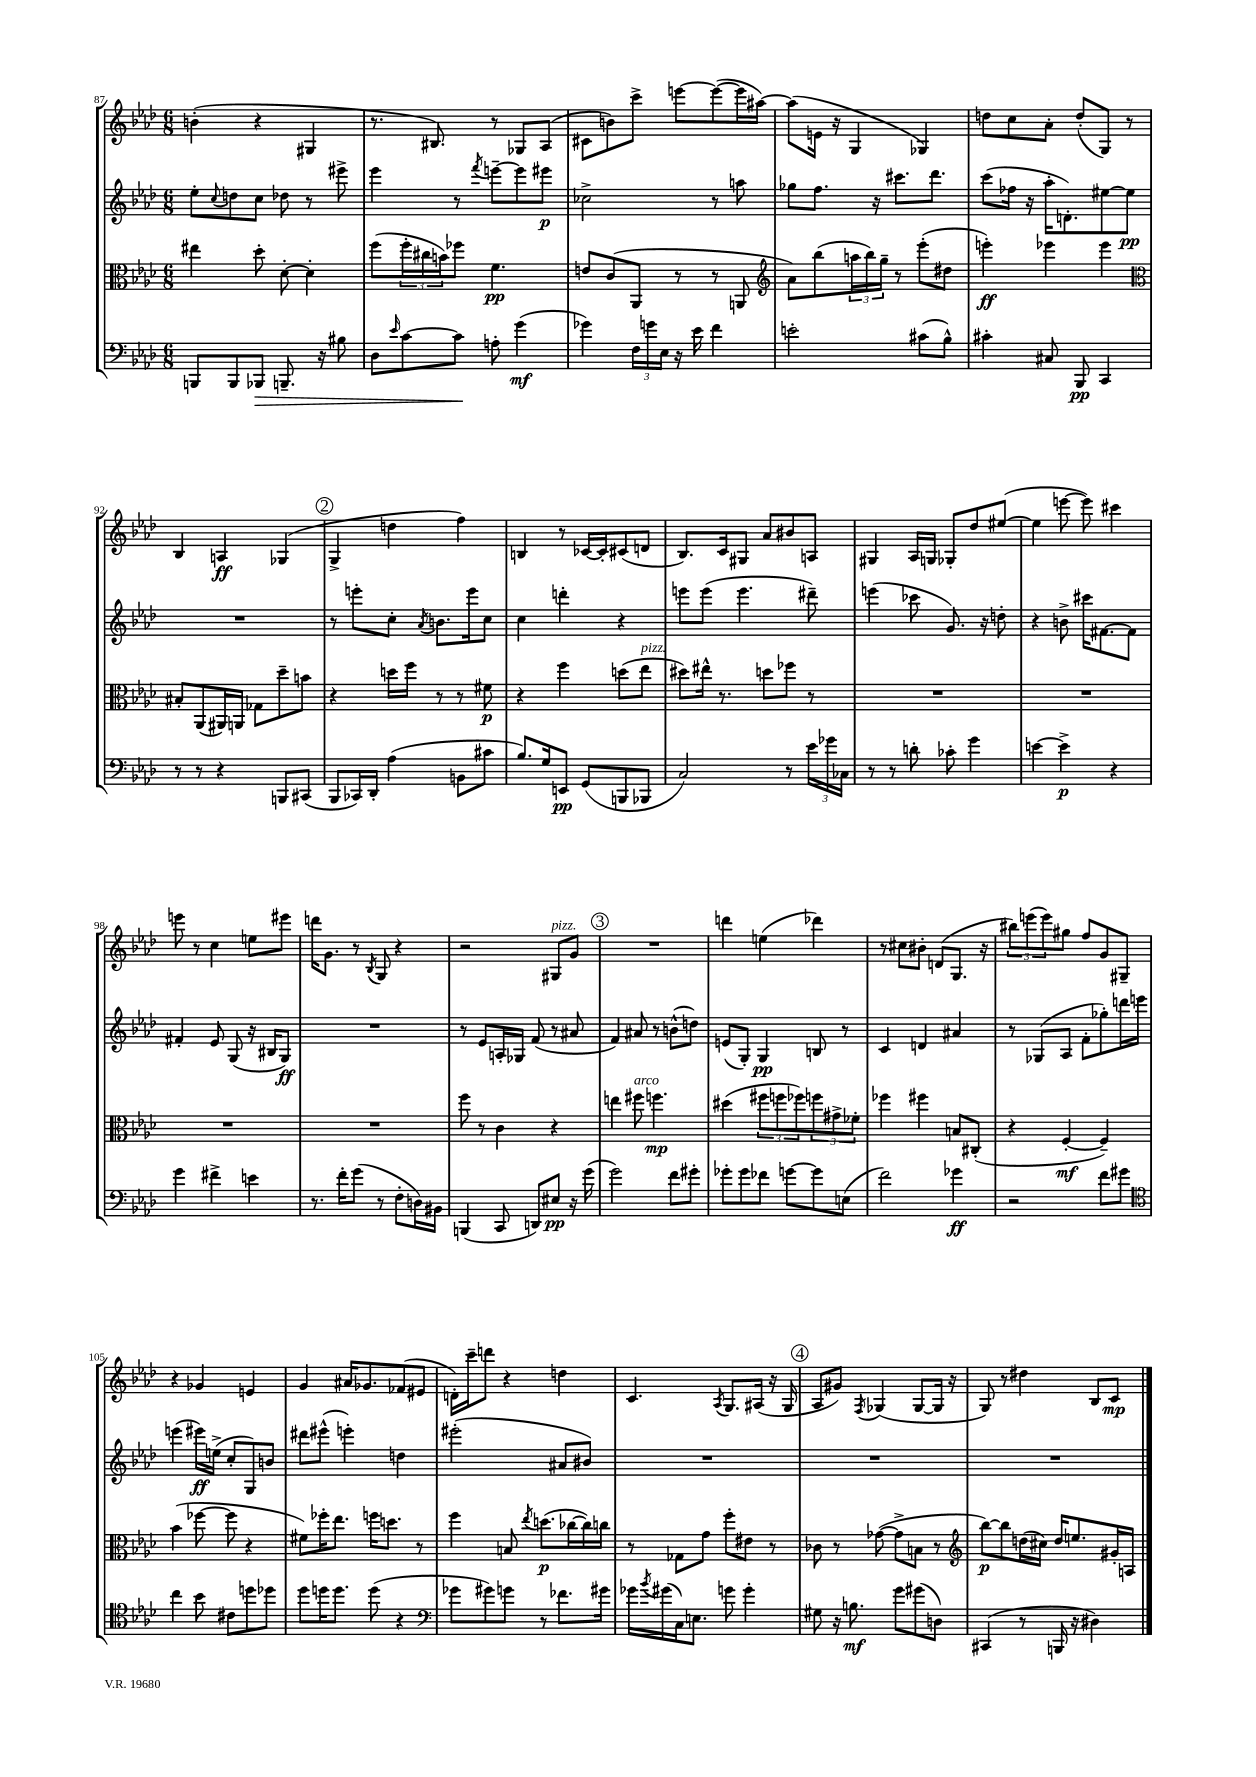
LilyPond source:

<<
\new StaffGroup <<
\new Staff = "s0" {
    \clef treble \key aes \major \numericTimeSignature \time 6/8
    b'4-.( r4 gis4 |
    r8. bis8.) r8 ges8 aes8( |
    cis'8 b'8) c'''8-> e'''8~ e'''8~( e'''16 ais''16~) |
    ais''8( e'16 r16 g4 ges4) |
    d''8 c''8 aes'8-. d''8-.( g8) r8 |
    bes4 a4\ff ges4( |
    \mark \markup { \circle "2" } g4-> d''4 f''4) |
    b4 r8 ces'16~ ces'16-. cis'8( d'8 |
    bes8.) c'16 gis8 aes'8 bis'8 a8 |
    gis4 aes16 g16 ges8-. des''8 eis''8~( |
    eis''4 e'''8~ e'''8) cis'''4 |
    e'''8 r8 c''4 e''8 eis'''8 |
    d'''16 g'8. r8 \acciaccatura { bes8 } g8 r4 |
    r2 gis8^\markup { \italic "pizz." } g'8 |
    \mark \markup { \circle "3" } R2. |
    d'''4 e''4( des'''4) |
    r8 cis''8 bis'8-. d'8( g8. r16 |
    \tuplet 3/2 { bis''8) e'''8( e'''8) } gis''8 f''8 g'8 gis8-- |
    r4 ges'4 e'4 |
    g'4 ais'16 ges'8. fes'8( eis'8 |
    d'16-.) c'''16-- d'''8 r4 d''4 |
    c'4. \acciaccatura { aes8 } g8. ais16( r16 g16 |
    \mark \markup { \circle "4" } aes8 gis'8) \acciaccatura { f8 } ges4( ges8~ ges16 r16 |
    g8) r8 dis''4 bes8 c'8\mp \bar "|." |
}
\new Staff = "s1" {
    \clef treble \key aes \major \numericTimeSignature \time 6/8
    ees''8-. \appoggiatura { c''8 } d''8 c''8 des''8 r8 eis'''8-> |
    ees'''4 r8 \acciaccatura { f'''8 } e'''8~-- e'''8 eis'''8\p |
    ces''2-> r8 a''8 |
    ges''8 f''8. r16 cis'''8. des'''8. |
    c'''8( fes''16 r16 aes''16-. d'8.-.) eis''8~ eis''8\pp |
    R2. |
    \mark \markup { \circle "2" } r8 e'''8-. c''8-. \acciaccatura { aes'8 } b'8. e'''16 c''8 |
    c''4 d'''4-. r4 |
    e'''8 e'''8( e'''4. dis'''8--) |
    e'''4( ces'''8 g'8.) r16 d''8-. |
    r4 b'8-> cis'''16 fis'8.~ fis'8 |
    fis'4-. ees'8 g8( r16 bis16 g8\ff) |
    R2. |
    r8 ees'8 a16-. ges16 f'8( r8 ais'8 |
    \mark \markup { \circle "3" } f'4) ais'8 r8 b'8-^( d''8) |
    e'8( g8-.) g4\pp b8 r8 |
    c'4 d'4 ais'4 |
    r8 ges8( aes8 f'8-. ges''8-.) d'''16 e'''16 |
    e'''4( eis'''16\ff) e''16->( c''8-. g8) b'8 |
    dis'''8 eis'''8-^( e'''4-.) d''4 |
    eis'''2-.( ais'8 bis'8) |
    R2. |
    \mark \markup { \circle "4" } R2. |
    R2. \bar "|." |
}
\new Staff = "s2" {
    \clef alto \key aes \major \numericTimeSignature \time 6/8
    eis''4 des''8-. des'8~-. des'4-. |
    f''8( \tuplet 3/2 { f''16-. cis''16 b'16) } fes''8 f'4.\pp |
    e'8 c'8( aes,8 r8 r8 a,8 |
    \clef treble aes'8) bes''8( \tuplet 3/2 { a''16 bes''16) g''16-- } r8 ees'''8-.( dis''8 |
    e'''4-.\ff) ees'''4 ees'''4 |
    \clef alto bis8-. aes,8( ais,16) a,16 ges8 des''8-- b'8 |
    \mark \markup { \circle "2" } r4 d''16 f''16 r8 r8 fis'8\p |
    r4 f''4 d''8( ees''8^\markup { \italic "pizz." } |
    dis''8) eis''16-^ r8. d''8 fes''8 r8 |
    R2. |
    R2. |
    R2. |
    R2. |
    f''8 r8 c'4 r4 |
    \mark \markup { \circle "3" } e''4 fis''8^\markup { \italic "arco" } f''4.\mp |
    dis''4( \tuplet 3/2 { fis''8 f''8 fes''8) } \tuplet 3/2 { f''8 gis'8-> fes'8-. } |
    fes''4 fis''4 b8 cis8-.( |
    r4 f4~-.\mf f4--) |
    bes'4( fes''8~ fes''8 r4 |
    fis'8) fes''16-. ees''8. f''16 d''8. r8 |
    f''4 b8 \acciaccatura { ees''8 } d''8.\p( ces''16~ ces''16) c''16 |
    r8 ges8 g'8 f''8-. eis'8 r8 |
    \mark \markup { \circle "4" } ces'8 r8 ges'8~( ges'8-> b8 r8 |
    \clef treble bes''8~\p) bes''8 d''16( cis''16) d''16 e''8. gis'16-. a16 \bar "|." |
}
\new Staff = "s3" {
    \clef bass \key aes \major \numericTimeSignature \time 6/8
    b,,8 b,,8 bes,,8\> b,,8.-- r16 bis8 |
    des8 \grace { ees'16 } c'8~ c'8\! a8-. g'4\mf( |
    ges'4) \tuplet 3/2 { f16 g'16 ees16 } r16 ees'16 f'4 |
    e'2-. cis'8( bes8-^) |
    cis'4-. cis8 bes,,8\pp c,4 |
    r8 r8 r4 b,,8 cis,8( |
    \mark \markup { \circle "2" } bes,,8 ces,16) des,16-. aes4( b,8 cis'8 |
    bes8.) g16 e,8\pp g,8( b,,8 bes,,8 |
    c2) r8 \tuplet 3/2 { ees'16 ges'16 ces16 } |
    r8 r8 d'8-. ces'8-. g'4 |
    e'4~ e'4->\p r4 |
    g'4 fis'4-> e'4 |
    r8. f'16-. g'8( r8 f8-. d16) bis,16 |
    b,,4( c,8 d,8) eis8\pp r16 g'16( |
    \mark \markup { \circle "3" } g'2) f'8 gis'8-. |
    ges'8-. ges'8 fes'8 g'8~ g'8 e8( |
    f'2) ges'4\ff |
    r2 f'8 gis'8 |
    \clef tenor c''4 bes'8 cis'8 d''8 des''8 |
    des''8 d''16 d''8. d''8( r4 |
    \clef bass ges'8 gis'8) g'8 r8 fes'8. gis'16 |
    ges'16 \acciaccatura { bes'8 } gis'16( c16) e8. g'8 g'4-. |
    \mark \markup { \circle "4" } gis8 r16 b8.\mf g'8 gis'8( d8) |
    cis,4( r8 b,,16 r16 dis4) \bar "|." |
}
>>
>>
\layout { \context { \Score currentBarNumber = #87 } }
